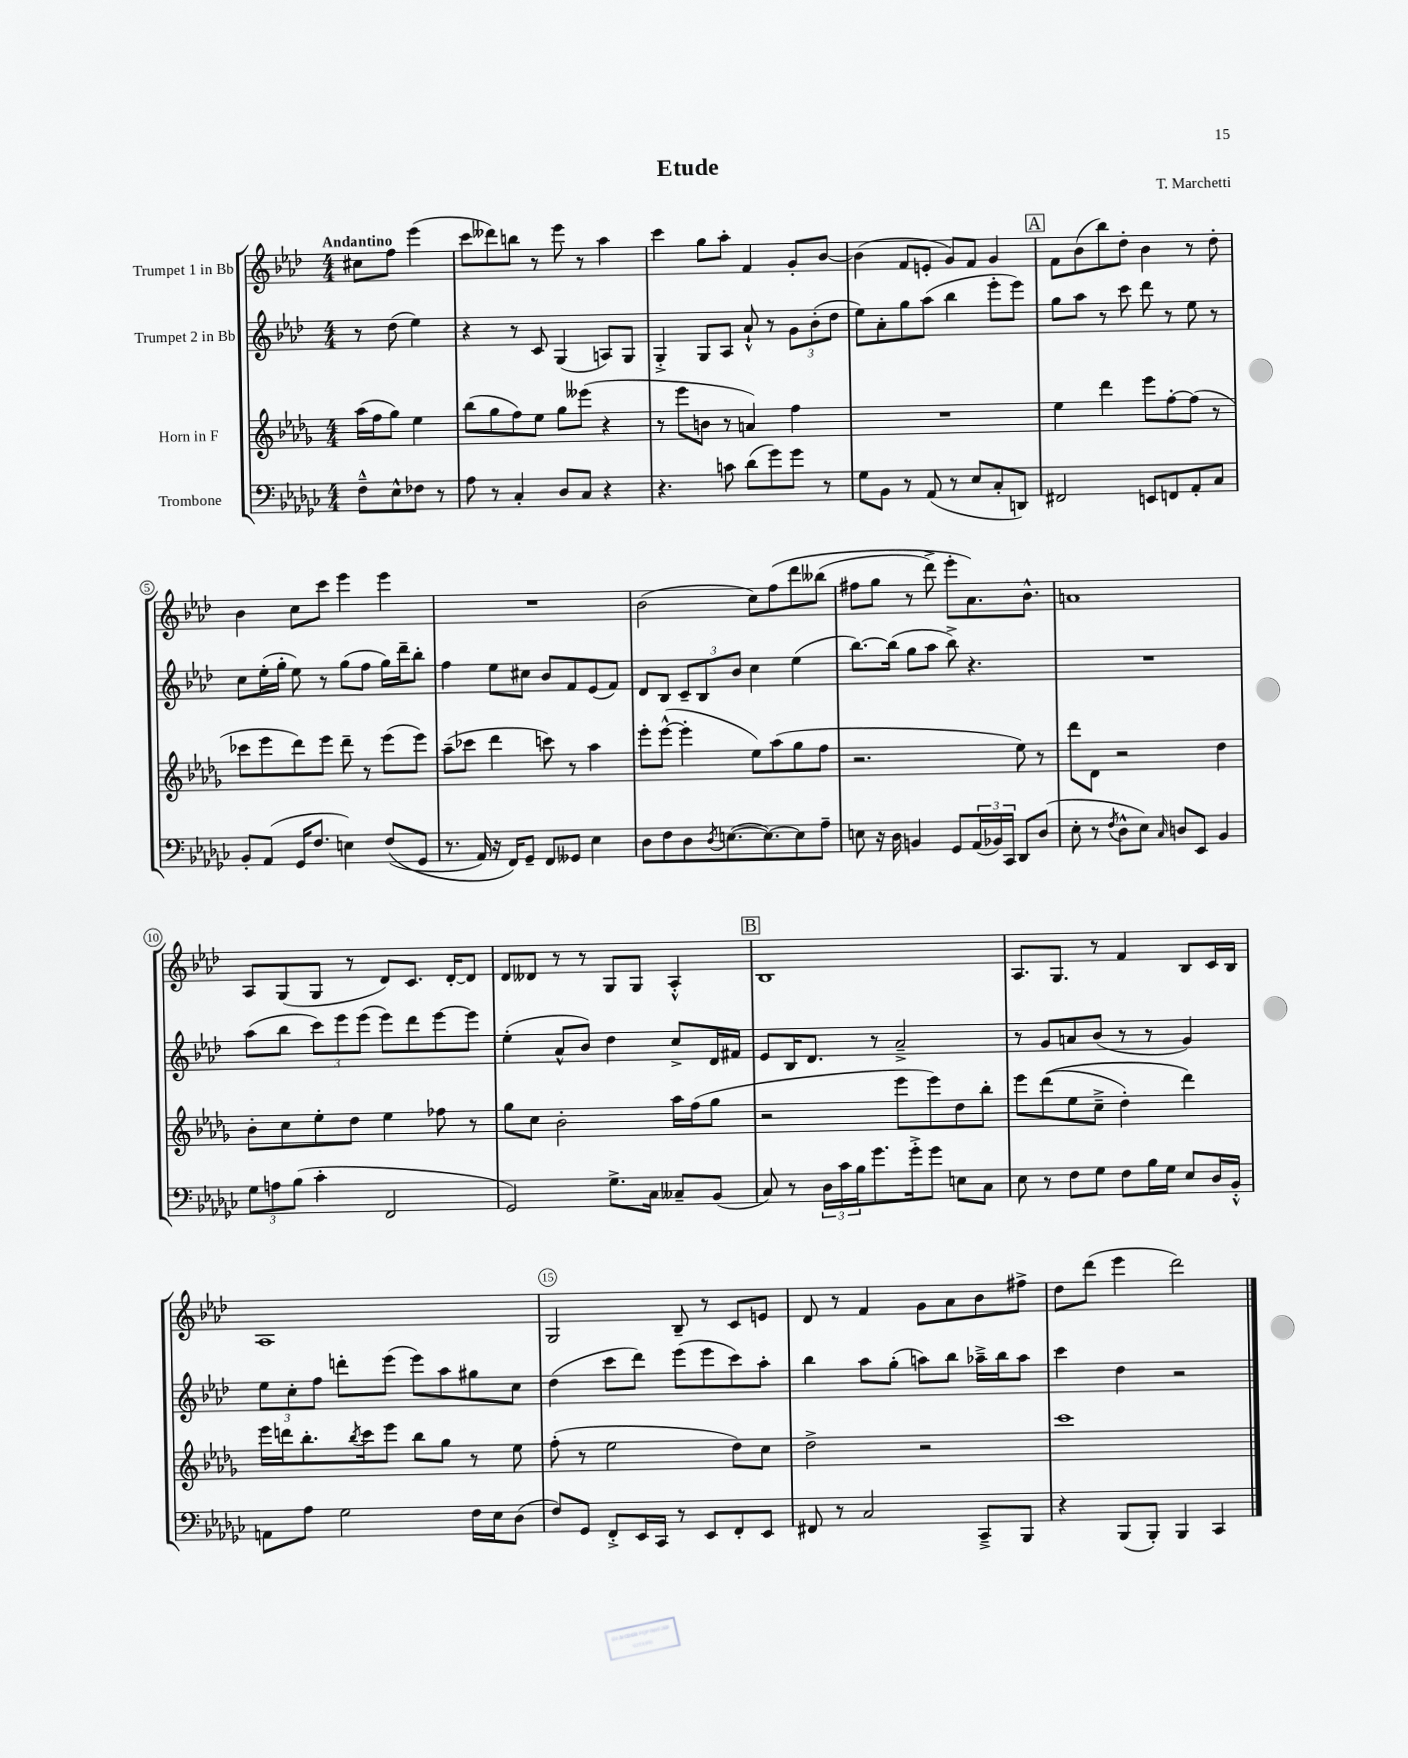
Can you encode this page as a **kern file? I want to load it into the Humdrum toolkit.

**kern	**kern	**kern	**kern
*part4	*part3	*part2	*part1
*staff4	*staff3	*staff2	*staff1
*I"Trombone	*I"Horn in F	*I"Trumpet 2 in Bb	*I"Trumpet 1 in Bb
*clefF4	*clefG2	*clefG2	*clefG2
*k[b-e-a-d-g-c-]	*k[b-e-a-d-g-]	*k[b-e-a-d-]	*k[b-e-a-d-]
*M4/4	*M4/4	*M4/4	*M4/4
=	=	=	=
!	!	!	!LO:TX:a:B:t=Andantino
8F~^^\L	(16aa-\LL	8r	8cc#X\L
.	16ff\J	.	.
8E-^^\	8gg-\J)	(8dd-\	8ff\J
8F-X\J	4ee-\	4ee-\)	(4eee-\
8r	.	.	.
=1	=1	=1	=1
8A-\	(8bb-\L	4r	8ccc\L
8r	8gg-\	.	8ddd--X\)
4C-'/	8ff\)	8r	8bbn\J
.	8ee-\J	8c/	8r
8D-/L	8gg-\L	(4G/	8eee-\
8C-/J	(8eee--X\J	.	8r
4r	4r	8An/L)	4aa-\
.	.	8G/J	.
=2	=2	=2	=2
4.r	8r	4G'^/	4ccc\
.	8eee-\L	.	.
.	8bn\J	8G/L	8gg\L
8cn\	8r	8A-/J	8aa-'\J
(8d-\L	4an/)	8a-`^^/	4f/
8g-\)	.	8r	.
8g-\J	4ff\	12g\L	8g'/L
.	.	(12b-'\	.
8r	.	.	[8b-/J
.	.	12dd-\J	.
=3	=3	=3	=3
8G-\L	1r	8ee-\L)	(4b-\]
8BB-\J	.	8a-'\	.
8r	.	8gg\	8f/L
(8AA-/	.	(8aa-\J	8en'/J
8r	.	4bb-\	8g/L)
8E-/L	.	.	8f/J
8C-'/	.	8eee-'\L	4g/
8DDn/J)	.	8eee-\J)	.
!!LO:REH:place=s1:t=A
=4	=4	=4	=4
2FF#X/	4ee-\	8gg\L	8f\L
.	.	8aa-\J	(8b-\
.	4ddd-\	8r	8bb-\)
.	.	8ccc\	8dd-'\J
8EEn/L	8eee-\L	8ddd-\	4b-\
8FFn/	[8ff'\	8r	.
8AA-'/	(8ff\J]	8ee-\	8r
8C-/J	8r	8r	8dd-'\
!!LO:LB:g=z
=5	=5	=5	=5
8BB-'/L	8ccc-X\L	8cc\L	4b-\
(8AA-/J	8eee-\	(16ee-'\L	.
.	.	16gg'\JJ	.
16GG-/KL	8ddd-\)	8ee-\)	8cc\L
8.F/J	.	.	.
.	8eee-\J	8r	8ccc\J
4En\)	8ddd-~\	(8gg\L	4eee-\
.	8r	8ff\J	.
((8F/L	(8eee-\L	16gg\LL)	4eee-\
.	.	16ddd-~\J	.
8GG-/J	8eee-\J)	8bb-'\J	.
=6	=6	=6	=6
8.r	(8aa-~\L	4ff\	1r
.	8ccc-X\J	.	.
16AA-/)	.	.	.
16r	4ddd-\	8ee-\L	.
16FF/KL)	.	.	.
8GG-~/J	.	8cc#X\J	.
8FF/L	8cccn\)	8b-/L	.
8GG--X/J	8r	8f/	.
4E-\	4aa-\	(8e-/	.
.	.	8f/J)	.
=7	=7	=7	=7
8D-\L	8eee-'\L	8d-/L	(2b-\
8F\	([8eee-^^\J	8B-/J	.
8D-\	4eee-'\]	12c~/L	.
.	.	12B-/	.
8qD-/	.	.	.
([8.En\	.	.	.
.	.	12b-/J	.
.	8ee-\L)	4cc\	8cc\L)
8.E\_)	.	.	.
.	(8aa-\	.	(8ff\
8E\]	8gg-\	(4ee-\	8ddd-\
8A-~\J	8ff\J	.	(8bb--X\J
=8	=8	=8	=8
8En\	2.r	[8.bb-\L)	8ff#X\L
16r	.	.	8gg\J
16D-\	.	(16bb-\Jk]	.
4BBn/	.	8gg\L	8r
.	.	8aa-\J	8ddd-^\)
8GG-/L	.	8bb-^\)	8eee-'\L
(24AA-/L	.	4.r	8.a-\)
24BB-X/)	.	.	.
24CC-/JJ	.	.	.
8DD-/L	8ee-\)	.	.
.	.	.	8.b-^^\J
(8D-/J	8r	.	.
=9	=9	=9	=9
8E-'\	8ddd-\L	1r	1an
8r	8d-\J	.	.
8qF/	.	.	.
8D-^^\L	2r	.	.
8E-\J)	.	.	.
16qqC-/	.	.	.
8Dn/L	.	.	.
8EE-/J	.	.	.
4BB-/	4dd-\	.	.
!!LO:LB:g=z
=10	=10	=10	=10
12G-\L	8b-'\L	(8aa-\L	8A-/L
12An\	.	.	.
.	8cc\	8bb-\J	(8G/
(12B-\J	.	.	.
4c-'\	8ee-'\	12ccc\L)	8G/J
.	.	12eee-\	.
.	8dd-\J	.	8r
.	.	(12eee-\J	.
2FF/	4ee-\	8eee-\L)	8d-/L)
.	.	8ddd-\	8.c/J
.	8ff-X\	[8eee-\	.
.	.	.	[16d-'/KL
.	8r	8eee-\J]	8d-/J]
=11	=11	=11	=11
2GG-/)	8gg-\L	(4ee-'\	8d-/L
.	8cc\J	.	8d--X/J
.	2b-'\	8a-^^/L	8r
.	.	8b-/J)	8r
8.G-^\L	.	4dd-\	8G/L
.	.	.	8G/J
16C-\Jk	.	.	.
8C--X~/L	16aa-\LL	8cc^/L	4A-'^^/
.	(16ff\J	.	.
(8BB-/J	8gg-\J	16d-/L	.
.	.	16f#X/JJ	.
!!LO:REH:place=s1:t=B
=12	=12	=12	=12
8C-/)	2r	8e-/L	1B-
8r	.	16B-/K	.
.	.	8.d-/J	.
24D-\LL	.	.	.
24c-\	.	.	.
24B-\J	.	.	.
8.g-\	.	8r	.
.	8eee-\L	2a-~^/	.
16g-'^\k	.	.	.
8g-\J	8eee-\)	.	.
8En\L	8dd-\	.	.
8C-\J	8bb-'\J	.	.
=13	=13	=13	=13
8E-\	8eee-\L	8r	8.A-/L
8r	((8ddd-\	8g/L	.
.	.	.	8.G/J
8F\L	8ee-\	8an/	.
8G-\J	8cc~^\J	(8b-/J	8r
8F\L	4dd-'\)	8r	4f/
16B-\L	.	8r	.
16G-\JJ	.	.	.
8E-/L	4ddd-\)	4g/)	8B-/L
16D-/L	.	.	16c/L
16BB-'^^/JJ	.	.	16B-/JJ
!!LO:LB:g=z
=14	=14	=14	=14
8AAn\L	16eee-\LL	12ee-\L	1A-
.	16dddn\J	.	.
.	.	12cc'\	.
8A-\J	8.bb-'\	.	.
.	.	12ff\J	.
2G-\	.	8dddn'\L	.
.	8qbb-/	.	.
.	16ccc\k	.	.
.	8eee-\J	(8eee-\J	.
.	8bb-\L	8eee-\L)	.
.	8gg-\J	8aa-\	.
16F\LL	8r	8gg#X\	.
16E-\J	.	.	.
(8D-\J	8ee-\	8cc\J	.
=15	=15	=15	=15
8F/L)	(8ff'\	(4dd-\	2G/
8GG-/J	8r	.	.
8FF'^/L	2ee-\	8ccc\L	.
16EE-/L	.	8ddd-\J)	.
16CC-/JJ	.	.	.
8r	.	(8eee-\L	8B-~/
8EE-/L	.	8eee-\	8r
8FF'/	8dd-\L)	8ccc\)	8c/L
8EE-/J	8cc\J	8aa-'\J	8en/J
=16	=16	=16	=16
8FF#X/	2dd-^\	4bb-\	8d-/
8r	.	.	8r
2C-/	.	8aa-\L	4f/
.	.	(8gg'\J	.
.	2r	8aan\L)	8g\L
.	.	8bb-\J	8a-\
8CC-~^/L	.	16aa-X~^\LL	8b-\
.	.	16bb-\J	.
8BBB-/J	.	8aa-\J	8ff#X^\J
=17	=17	=17	=17
4r	1ccc	4ccc\	8dd-\L
.	.	.	(8ddd-\J
(8BBB-/L	.	4dd-\	4eee-\
8BBB-'/J)	.	.	.
4BBB-/	.	2r	2ddd-\)
4CC-/	.	.	.
==	==	==	==
*-	*-	*-	*-
